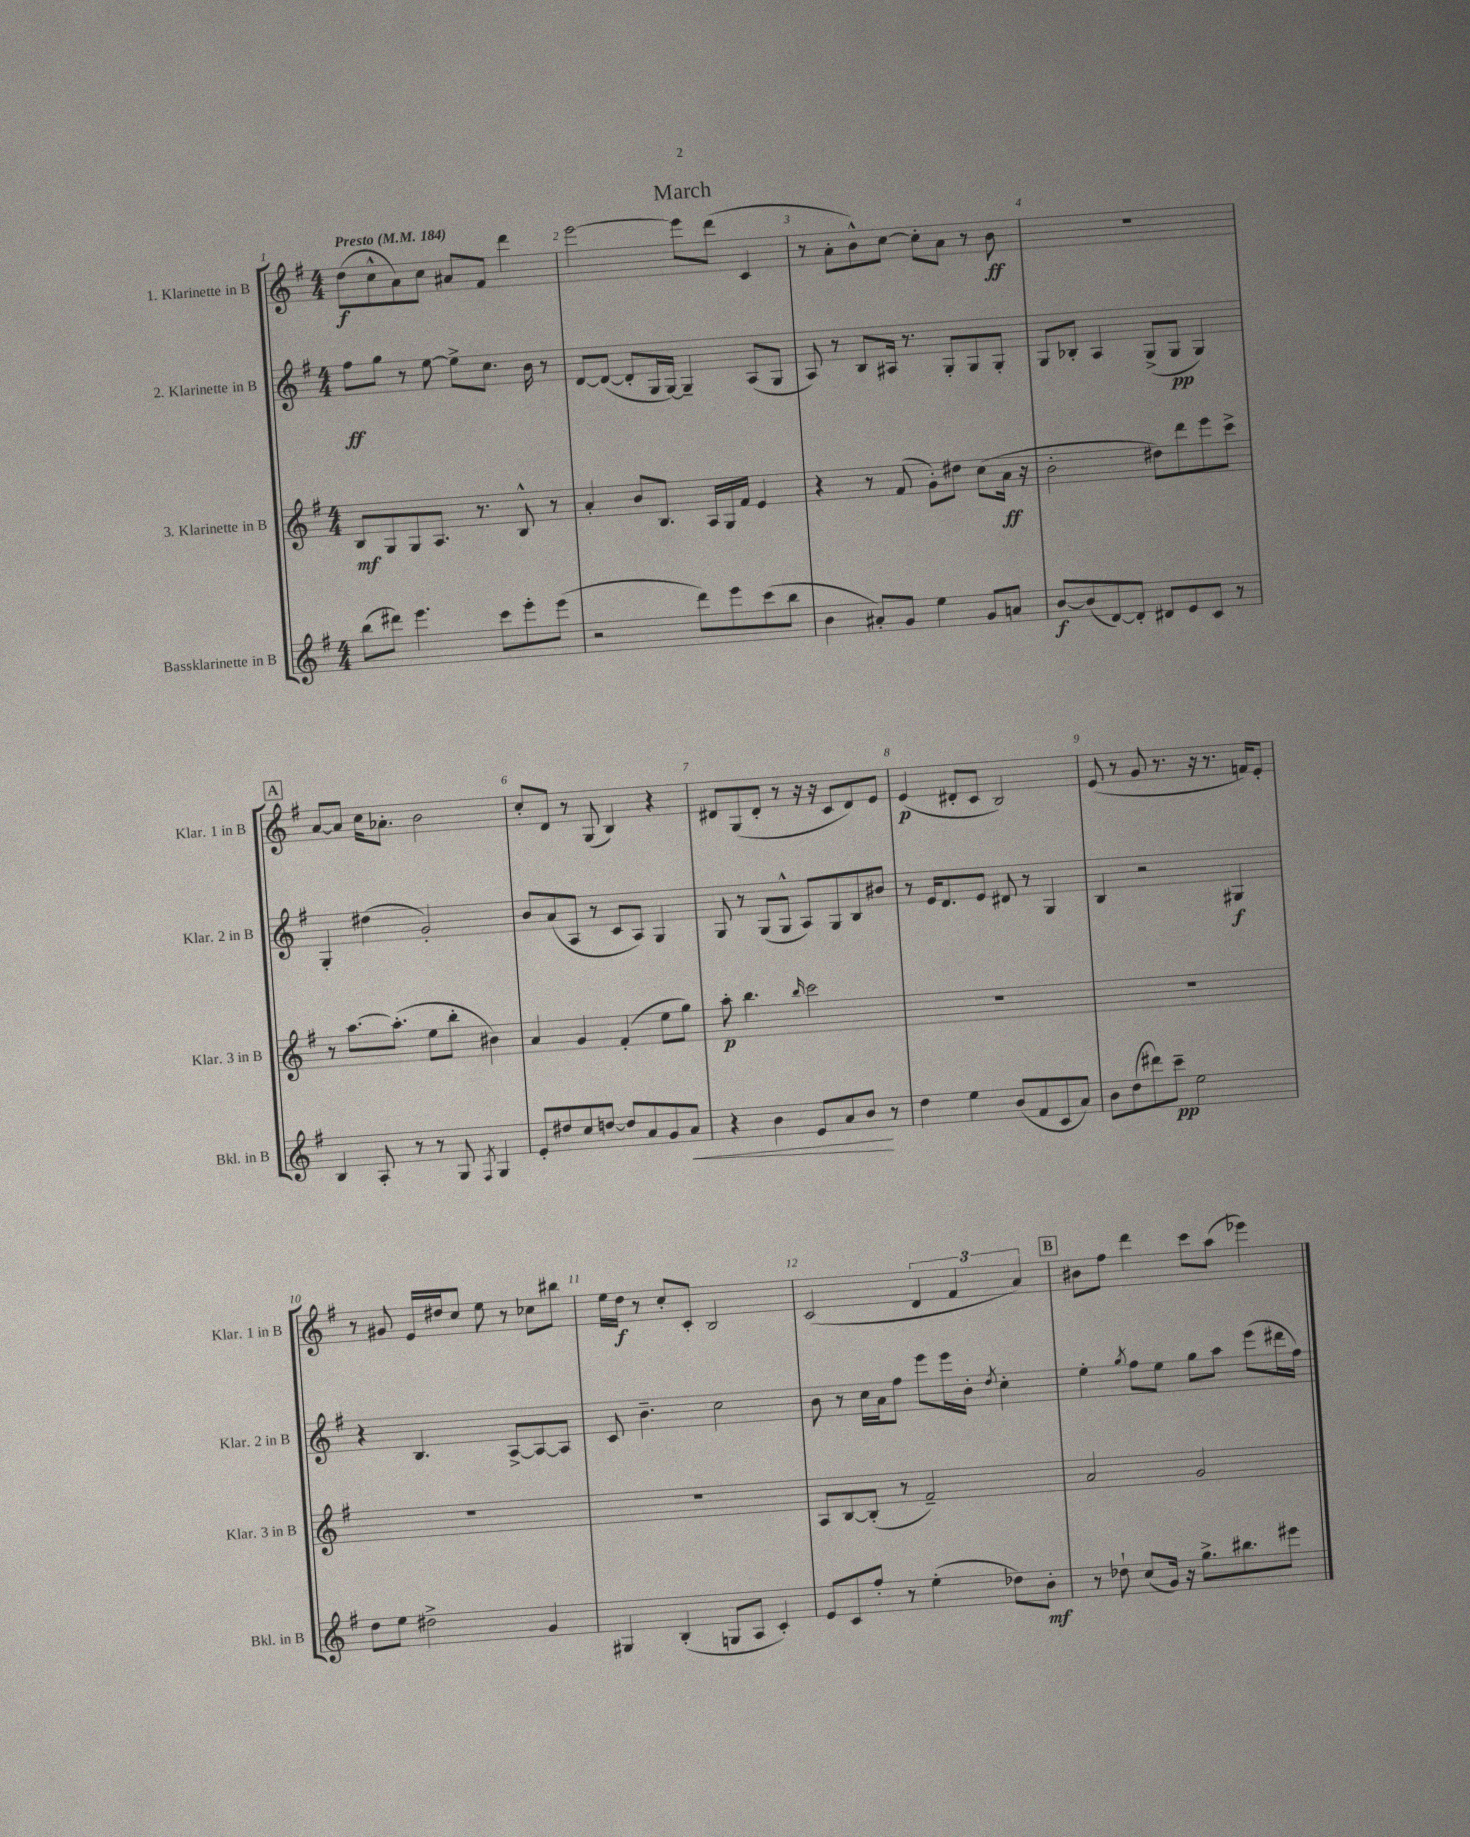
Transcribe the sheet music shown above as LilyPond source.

\header { title = "March" }
<<
\new StaffGroup <<
\new Staff = "s0" \with { instrumentName = "1. Klarinette in B" shortInstrumentName = "Klar. 1 in B" } {
    \clef treble \key g \major \numericTimeSignature \time 4/4 \tempo "Presto" 4 = 184
    d''8\f( c''8-^ a'8) c''8 ais'8 fis'8 d'''4 |
    e'''2~ e'''8 d'''8( c'4 |
    r8 a'8-. b'8-^) c''8~ c''8-. a'8 r8 b'8\ff |
    r1 |
    \mark \markup { \box "A" } a'8~ a'8 c''16 aes'8.-. b'2 |
    c''8-. d'8 r8 g8( b4) r4 |
    dis'8 g8( dis'8-. r8 r16 r16 c'8 dis'8) e'8 |
    e'4\p( dis'8-. c'8 b2) |
    e'8( r8 g'8 r8. r16 r8. f'16) e'8-. |
    r8 gis'8 e'16 dis''16 c''8 e''8 r8 ces''8 bis''8 |
    e''16 d''16\f r8 c''8-. c'8-. b2 |
    c'2( \tuplet 3/2 { d'4 fis'4 a'4) } |
    \mark \markup { \box "B" } bis'8 fis''8 d'''4 c'''8 a''8( ees'''4) \bar "|." |
}
\new Staff = "s1" \with { instrumentName = "2. Klarinette in B" shortInstrumentName = "Klar. 2 in B" } {
    \clef treble \key g \major \numericTimeSignature \time 4/4
    fis''8\ff g''8 r8 e''8~ e''8-> c''8. b'16 r8 |
    d'8~ d'8~( d'8-. g16 g16~) g4-- a8( g8 |
    a8) r8 b8 ais16 r8. g8-. g8 g8-. |
    g8 bes8-. a4 g8->( g8\pp g4) |
    \mark \markup { \box "A" } g4-. dis''4( g'2-.) |
    b'8 a'8( a8 r8 c'8 a8) g4 |
    g8 r8 g8( g8-^ a8) g8 b8 bis'8 |
    r8 e'16 d'8. e'8 dis'8 r8 g4 |
    b4 r2 gis4\f |
    r4 b4. a8~-> a8~ a8 |
    c'8 b'4.-- c''2 |
    b'8 r8 c''16 a'16 fis''8 e'''8 e'''16 b'16-. \acciaccatura { d''8 } c''4-. |
    \mark \markup { \box "B" } e''4-. \acciaccatura { g''8 } fis''8 e''8 g''8 a''8 e'''8( dis'''16 fis''16) \bar "|." |
}
\new Staff = "s2" \with { instrumentName = "3. Klarinette in B" shortInstrumentName = "Klar. 3 in B" } {
    \clef treble \key g \major \numericTimeSignature \time 4/4
    b8\mf g8 g8 a8. r8. b8-^ r8 |
    a'4-. b'8 b8. a16 g16 fis'16 e'4 |
    r4 r8 fis'8( g'8-.) dis''8 c''8( a'16\ff r16 |
    b'2-. dis''8) d'''8 e'''8 c'''8-> |
    \mark \markup { \box "A" } r8 a''8.~ a''8.-.( e''8 b''8-. bis'4) |
    a'4 g'4 fis'4-.( e''8 g''8) |
    a''8-.\p b''4. \grace { b''16 } c'''2 |
    R1 |
    R1 |
    R1 |
    R1 |
    a8 b8~ b8-.( r8 fis'2--) |
    \mark \markup { \box "B" } a'2 g'2 \bar "|." |
}
\new Staff = "s3" \with { instrumentName = "Bassklarinette in B" shortInstrumentName = "Bkl. in B" } {
    \clef treble \key g \major \numericTimeSignature \time 4/4
    b''8( dis'''8) e'''4. c'''8 e'''8-. e'''8( |
    r2 d'''8) e'''8 c'''8( b''8 |
    b'4 ais'8-.) g'8 e''4 g'8 a'8 |
    b'8~\f b'8( d'8~) d'8-. dis'8 e'8 c'8 r8 |
    \mark \markup { \box "A" } b4 a8-. r8 r8 g8 \acciaccatura { fis8 } g4 |
    e'8-. dis''8 c''8 d''8~ d''8 a'8 g'8 a'8\< |
    r4 b'4 e'8 a'8 b'8\! r8 |
    d''4 e''4 b'8( fis'8 c'8 a'8) |
    b'8 d''8( dis'''8) c'''8--\pp e''2 |
    d''8 e''8 dis''2-> g'4 |
    gis4 b4-.( g8 a8 c'4-.) |
    e'8 c'8 fis''8-. r8 e''4-.( des''8) b'8-.\mf |
    \mark \markup { \box "B" } r8 des''8-! c''8( g'16) r16 g''8.-> bis''8. eis'''8 \bar "|." |
}
>>
>>
\layout { \context { \Score \override BarNumber.break-visibility = ##(#f #t #t) barNumberVisibility = #all-bar-numbers-visible } }
